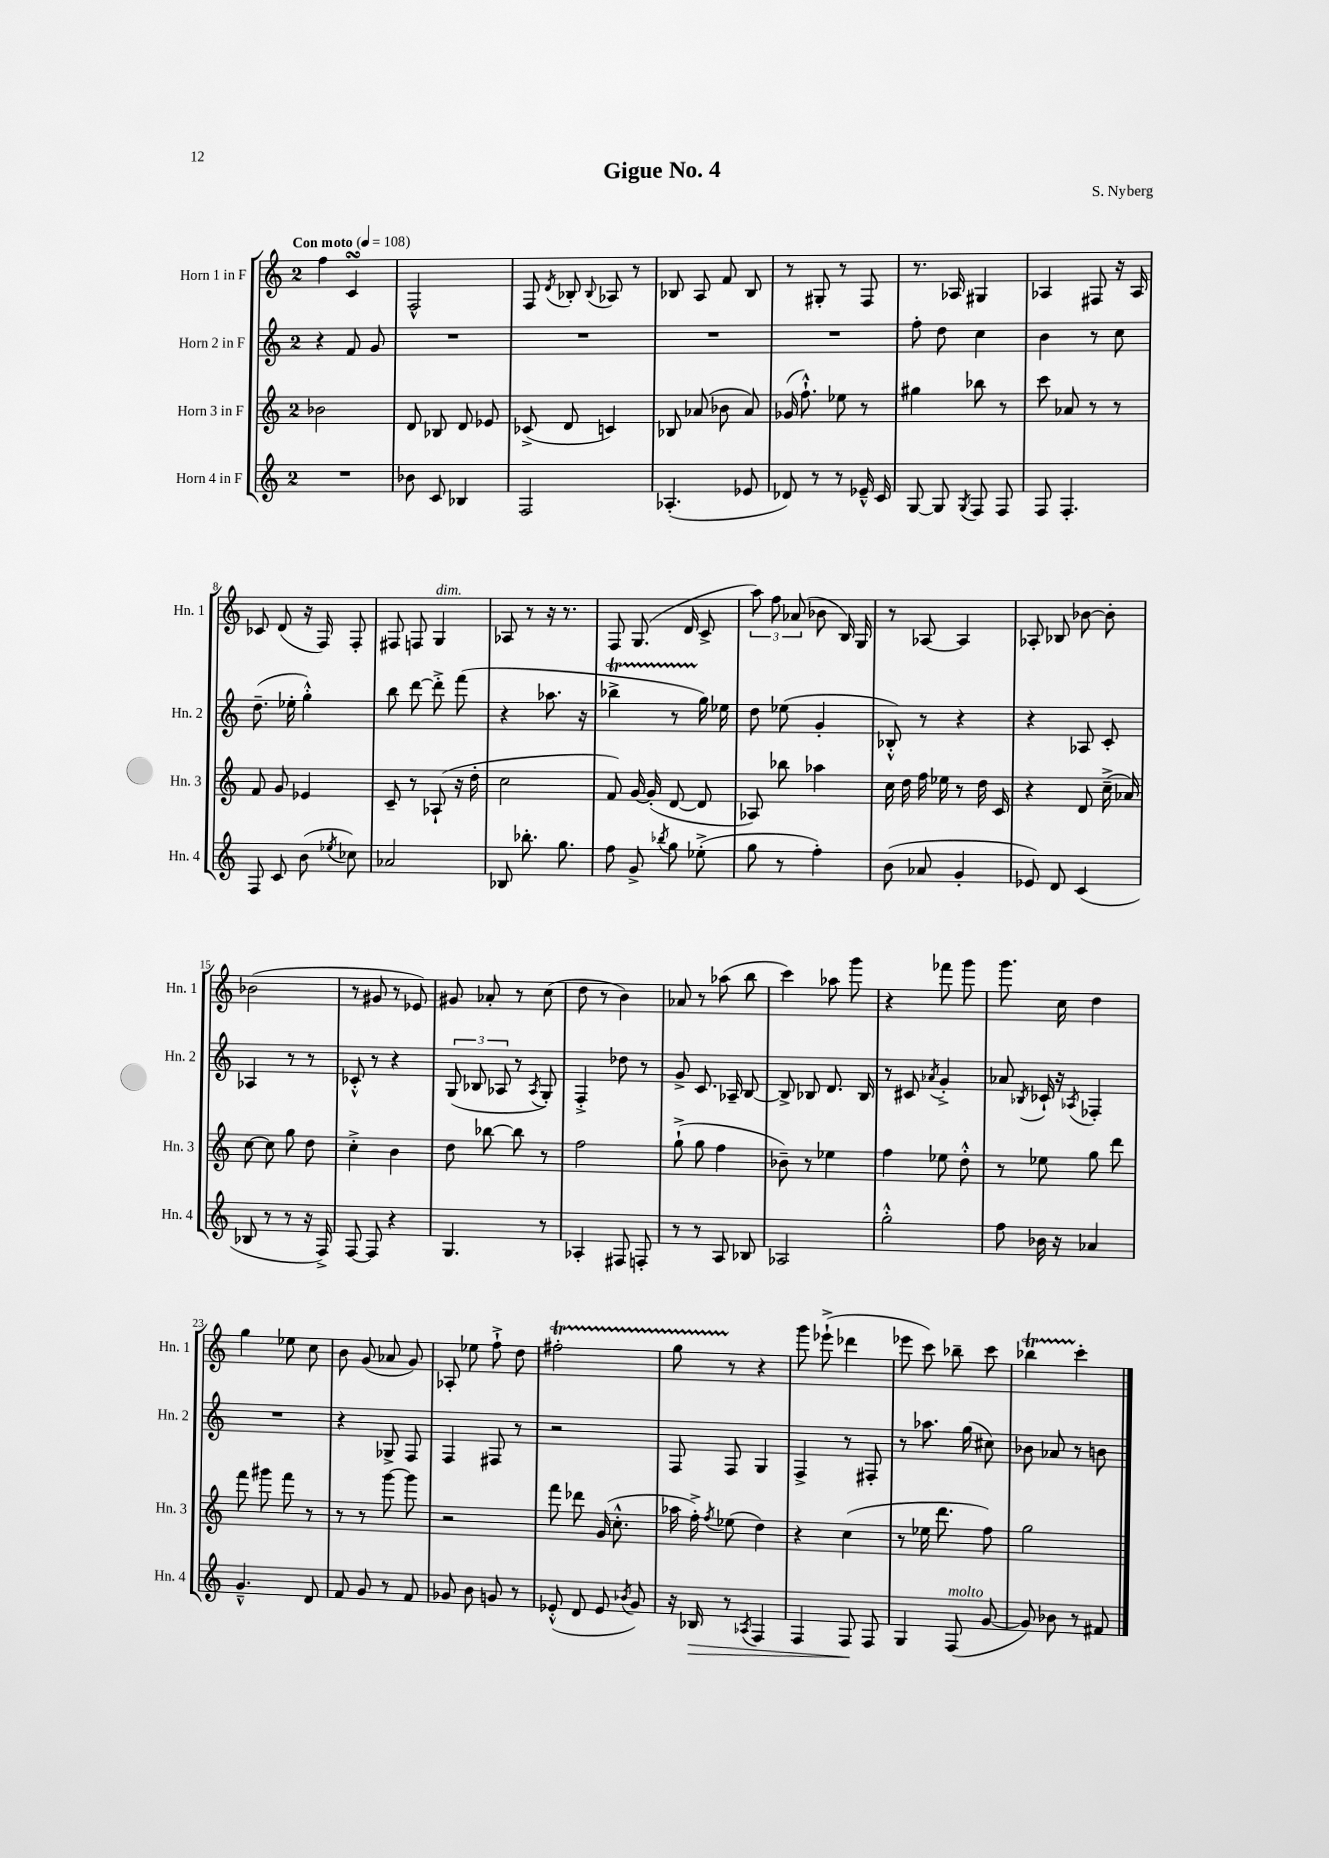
\header { title = "Gigue No. 4" composer = "S. Nyberg" }
<<
\new StaffGroup <<
\new Staff = "s0" \with { instrumentName = "Horn 1 in F" shortInstrumentName = "Hn. 1" } {
    \clef treble \key c \major \once \override Staff.TimeSignature.style = #'single-digit \time 2/4 \tempo "Con moto" 4 = 108
    \autoBeamOff f''4 c'4\turn |
    f2-^ |
    f8 \acciaccatura { d'8 } bes8-. \appoggiatura { bes8 } aes8 r8 |
    bes8 a8 f'8 bes8 |
    r8 gis8-. r8 f8 |
    r8. aes16 gis4 |
    aes4 fis8 r16 aes16 |
    ces'8 d'8( r16 f16) f8-. |
    fis8 f8 g4^\markup { \italic "dim." } |
    aes8 r8 r16 r8. |
    f8 g8.( d'16 c'8-> |
    \tuplet 3/2 { a''8) f''8 aes'8( } bes'8 b16) g16 |
    r8 aes8~ aes4 |
    aes8-. bes8 bes'8~ bes'8-. |
    bes'2( |
    r8 gis'8 r8 ees'8) |
    gis'8 aes'8-. r8 c''8( |
    d''8 r8 b'4) |
    aes'8 r8 aes''8( b''8 |
    c'''4) aes''8 g'''8 |
    r4 fes'''8 g'''8 |
    g'''8. c''16 d''4 |
    g''4 ees''8 c''8 |
    b'8 g'8( aes'8 g'8) |
    aes8-. ees''8 f''8-!-> d''8 |
    fis''2-.\startTrillSpan |
    g''8 r8\stopTrillSpan r4 |
    g'''8 ees'''8-!->( des'''4 |
    ees'''8 c'''8) bes''8-- c'''8 |
    bes''4\startTrillSpan c'''4-.\stopTrillSpan \bar "|." |
}
\new Staff = "s1" \with { instrumentName = "Horn 2 in F" shortInstrumentName = "Hn. 2" } {
    \clef treble \key c \major \once \override Staff.TimeSignature.style = #'single-digit \time 2/4
    \autoBeamOff r4 f'8 g'8 |
    R2 |
    R2 |
    R2 |
    R2 |
    f''8-. d''8 c''4 |
    b'4 r8 c''8 |
    d''8.--( ees''16-. g''4-.-^) |
    b''8 d'''8~ d'''8-.-> f'''8( |
    r4 aes''8. r16 |
    bes''4->\startTrillSpan r8 g''16\stopTrillSpan) ees''16 |
    d''8 ees''8( g'4-. |
    bes8-.-^) r8 r4 |
    r4 aes8 c'8-. |
    aes4 r8 r8 |
    ces'8-.-^ r8 r4 |
    \tuplet 3/2 { g8( bes8 aes8 } r8 \acciaccatura { aes8 } g8-.) |
    f4-.-> des''8 r8 |
    g'8-> c'8. aes16-- b8~ |
    b8-> bes8 d'8. bes16 |
    r8 cis'8 \acciaccatura { aes'8 } g'4-.-> |
    aes'8 \acciaccatura { bes8 } ces'16-! r16 \acciaccatura { aes8 } fes4-. |
    R2 |
    r4 ges8-> f8 |
    f4 fis8 r8 |
    r2 |
    f8 f8 g4 |
    f4-> r8 fis8-. |
    r8 aes''8. g''16( cis''8) |
    bes'8 aes'8 r8 b'8 \bar "|." |
}
\new Staff = "s2" \with { instrumentName = "Horn 3 in F" shortInstrumentName = "Hn. 3" } {
    \clef treble \key c \major \once \override Staff.TimeSignature.style = #'single-digit \time 2/4
    \autoBeamOff bes'2 |
    d'8 bes8 d'8 ees'8 |
    ces'8->( d'8 c'4) |
    bes8 aes'8( bes'8 aes'8) |
    ges'16( f''8.-!-^) ees''8 r8 |
    gis''4 bes''8 r8 |
    c'''8 aes'8 r8 r8 |
    f'8 g'8 ees'4 |
    c'8-- r8 aes8-!( r16 d''16-. |
    c''2 |
    f'8) g'16~ g'16-.( d'8~ d'8 |
    aes8) bes''8 aes''4 |
    c''16 d''16 f''16 ees''16 r8 d''16 c'16 |
    r4 d'8 c''16--->( aes'16) |
    c''8~ c''8 g''8 d''8 |
    c''4-.-> b'4 |
    d''8 bes''8~ bes''8 r8 |
    f''2 |
    g''8-!->( g''8 f''4 |
    bes'8--) r8 ees''4 |
    f''4 ees''8 d''8-.-^ |
    r8 ees''8 g''8 d'''8 |
    f'''8 gis'''8 f'''8 r8 |
    r8 r8 g'''8~ g'''8 |
    r2 |
    f'''8 des'''8 g'16( c''8.-.-^ |
    aes''16 f''16-.->) \acciaccatura { f''8 } ees''8( d''4) |
    r4 c''4( |
    r8 ees''16 d'''8. f''8) |
    g''2 \bar "|." |
}
\new Staff = "s3" \with { instrumentName = "Horn 4 in F" shortInstrumentName = "Hn. 4" } {
    \clef treble \key c \major \once \override Staff.TimeSignature.style = #'single-digit \time 2/4
    \autoBeamOff R2 |
    bes'8 c'8 bes4 |
    f2 |
    aes4.-.( ees'8 |
    des'8) r8 r8 ees'16---^ c'16 |
    g8~ g8 \acciaccatura { g8 } f8 f8 |
    f8 f4.-. |
    f8 c'8 b'8( \acciaccatura { ees''8 } ces''8) |
    aes'2 |
    bes8 bes''8.-. g''8. |
    f''8 g'8-> \acciaccatura { bes''8 } g''8 ees''8-.->( |
    g''8 r8 f''4-.) |
    b'8( aes'8 g'4-. |
    ees'8) d'8 c'4( |
    bes8 r8 r8 r16 f16->) |
    f8~ f8 r4 |
    g4. r8 |
    aes4-. fis8 f8-. |
    r8 r8 a8 bes8 |
    aes2 |
    g''2-.-^ |
    f''8 bes'16 r16 aes'4 |
    g'4.---^ d'8 |
    f'8 g'8 r8 f'8 |
    ges'8 b'8 g'8 r8 |
    ees'8-.-^( d'8 ees'8 \acciaccatura { bes'8 } g'8) |
    r16 bes16\> r8 \acciaccatura { aes8 } f4 |
    f4 f8\! f8 |
    g4 f8^\markup { \italic "molto" }( g'8~ |
    g'8) bes'8 r8 fis'8 \bar "|." |
}
>>
>>
